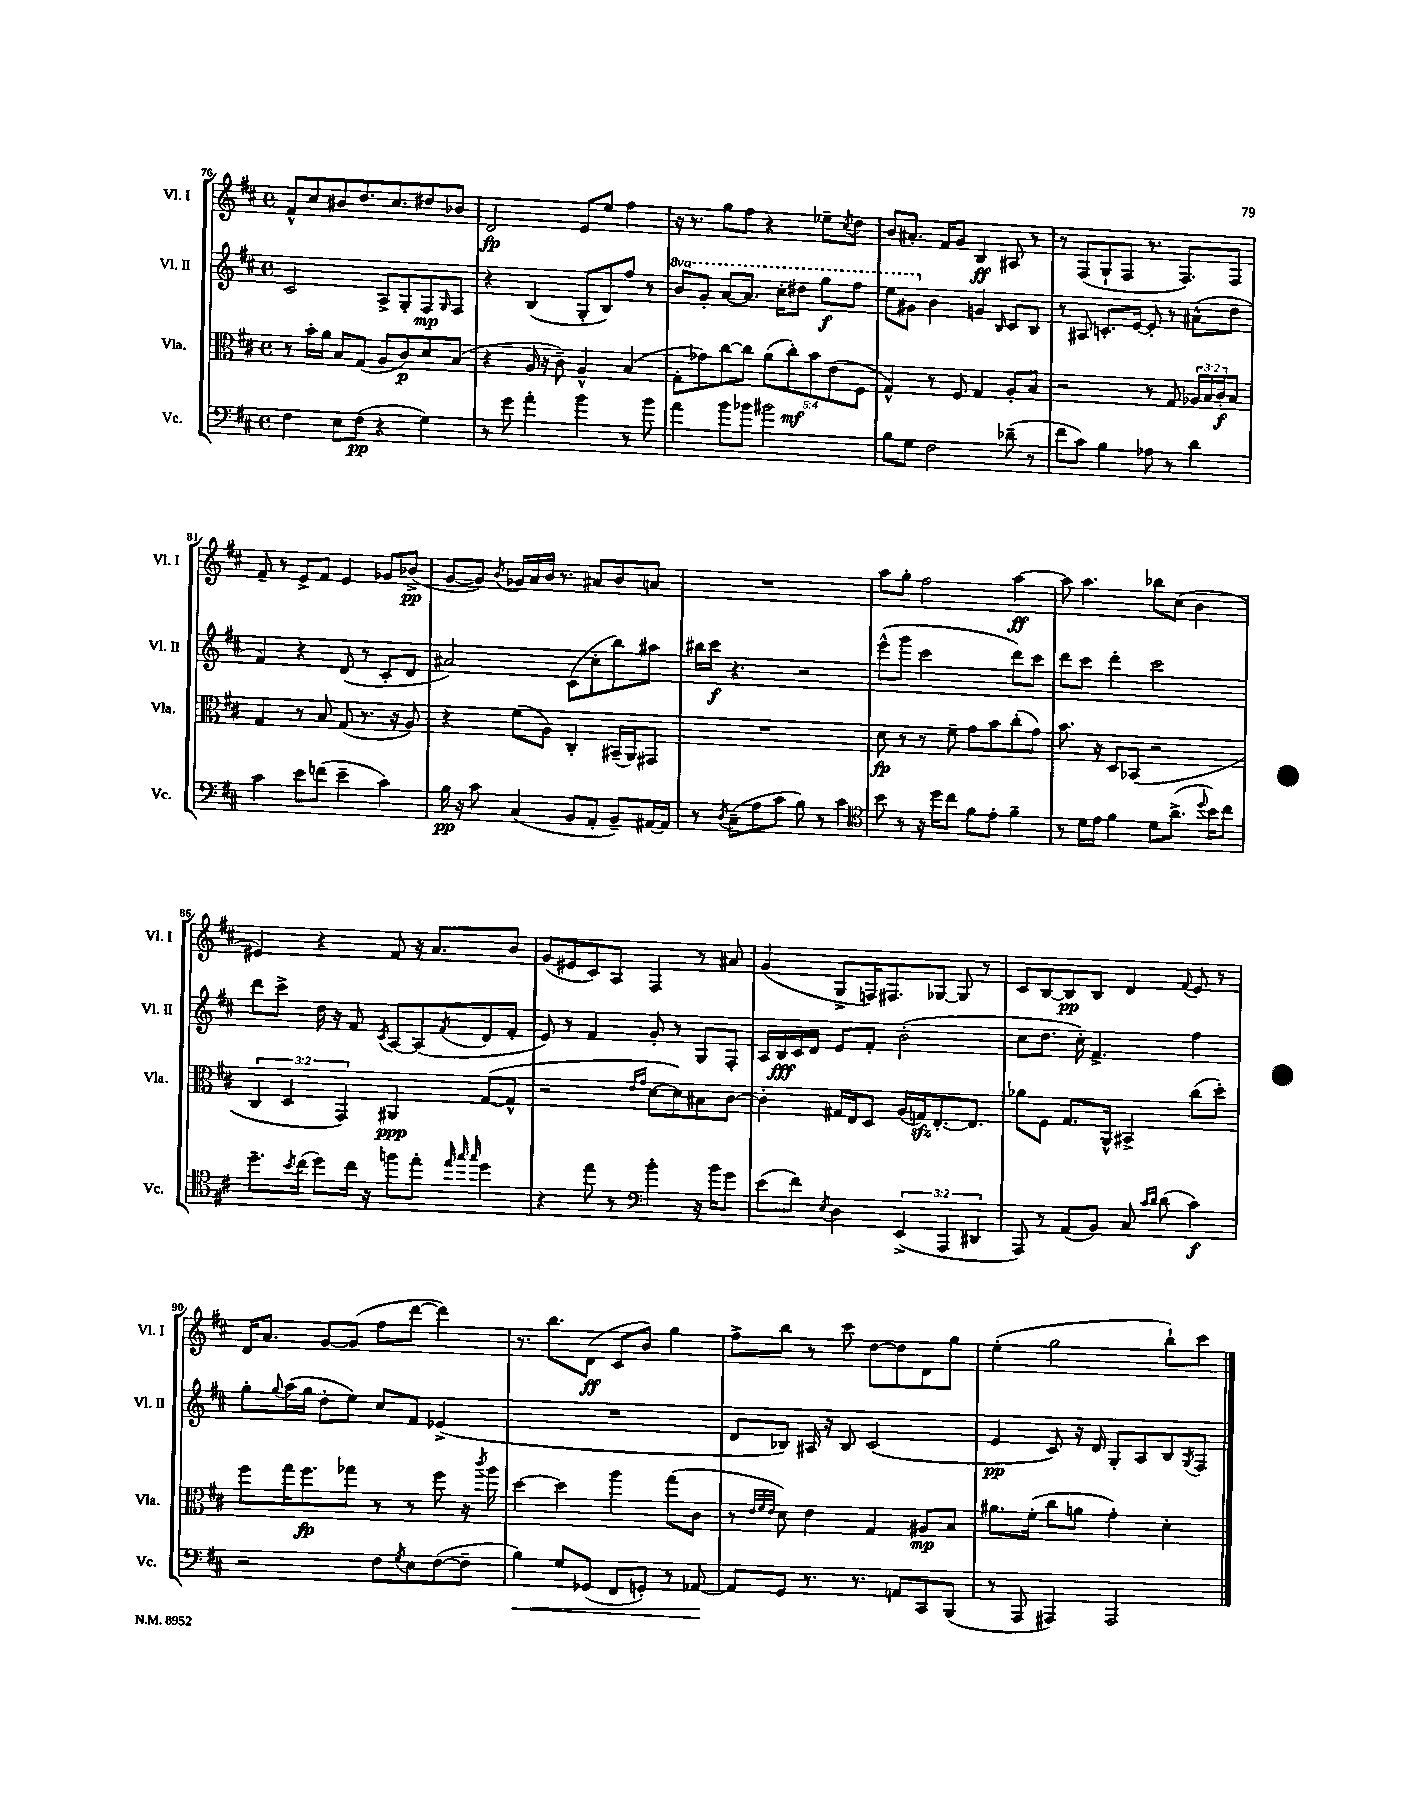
<<
\new StaffGroup <<
\new Staff = "s0" \with { instrumentName = "Vl. I" shortInstrumentName = "Vl. I" } {
    \clef treble \key d \major \defaultTimeSignature \time 4/4
    fis'8-^ cis''8 bis'8 d''8. cis''8. dis''8 bes'8 |
    d'2\fp e'8 e''8 fis''4 |
    r16 r8. g''8 fis''8 r4 ees''8-- \acciaccatura { cis''8 } d''8 |
    b'8 ais'8.-. fis'16 g'8 b4\ff ais8 r8 |
    r8 fis8( g8-! fis8 r8. fis8.) fis8 |
    fis'8-- r8 e'8-> fis'8 e'4 ges'8 bes'8->\pp( |
    g'8~ g'8) \acciaccatura { b'8 } ges'16 a'16 b'16 r8. ais'8 b'8 a'8 |
    R1 |
    a''8 g''8-. fis''2 a''4~\ff |
    a''8 a''4. bes''8 cis''8( b'4 |
    eis'4) r4 fis'8 r16 a'8. b'8 |
    g'8( eis'8 cis'8) a8 fis4 r8 ais'8 |
    g'4( g8-> f16) fis8. ges8~ ges8 r8 |
    cis'8 b8~ b8\pp b8 d'4 \appoggiatura { fis'8 } e'8 r8 |
    d'16 a'8. g'8~ g'8( fis''8 d'''8~ d'''4) |
    r8. b''8. d'8\ff( cis'8 b'8) g''4 |
    fis''8-> b''8 r8 cis'''8 d''8~ d''8 d'8 g''8 |
    e''4-.( g''2 b''8-!) cis'''8 \bar "|." |
}
\new Staff = "s1" \with { instrumentName = "Vl. II" shortInstrumentName = "Vl. II" } {
    \clef treble \key d \major \defaultTimeSignature \time 4/4 \set Staff.ottavationMarkups = #ottavation-simple-ordinals
    cis'2 a8-> g8-. fis8\mp \grace { g16 } fis8 |
    r4 b4( g8-. b8) fis''8 r8 |
    \ottava #1 b''8 g''8-. a''8~ a''8. cis'''16-. dis'''8 g'''8\f fis'''8 |
    e'''8 gis''8 \ottava #0 b'4 g'!4 \grace { b16 } cis'8 b8 |
    r8 ais8 c'8.-. e'16~ e'8-. r8 ais'8-^( d''8 |
    fis'4) r4 d'8( r8 cis'8-. d'8 |
    ais'2) cis'8( cis''8-. b''8) ais''8 |
    bis''16 cis'''16\f r4. r2 |
    e'''8-^( g'''8 cis'''2 d'''8) cis'''8 |
    d'''8 cis'''8 d'''4-. cis'''2 |
    d'''8 cis'''8-> d''16 r16 fis'8 \acciaccatura { cis'8 } a8~ a8( \acciaccatura { fis'8 } d'8 fis'8-. |
    e'8) r8 fis'4 g'8-. r8 g8 fis8-. |
    a16 b16\fff cis'16 d'16 e'8 fis'8-. b'2-.( |
    cis''8 d''8. cis''16-.) fis'4.-> fis''4 |
    g''8-. \appoggiatura { g''8 } a''16( g''16 d''8-. e''8) cis''8 fis'8 ees'4->( |
    R1 |
    d'8 bes8) ais16 r16 bes8 cis'2( |
    e'4\pp cis'8) r16 d'16 g8-. a8 b8 \acciaccatura { g8 } fis8 \bar "|." |
}
\new Staff = "s2" \with { instrumentName = "Vla." shortInstrumentName = "Vla." } {
    \clef alto \key d \major \defaultTimeSignature \time 4/4 \override Staff.TupletNumber.text = #tuplet-number::calc-fraction-text
    r8 b'16-. a'16 b8 g8( a8 cis'8\p) d'8 b8( |
    r4 a16 r16 cis'8--) a4-^ b4( |
    g8-. ges'8) cis''8~ cis''8 \tuplet 5/4 { a'8( cis''8-.\mf) b'8 e'8( fis8 } |
    g4-^) r8 fis8 g4 a8-. b8 |
    r2 r8 g8 \tuplet 3/2 { aes16 b16 cis'16-.\f } b8 |
    g4 r8 b8 g8( r8. r16 a8) |
    r4 fis'8( a8) cis4-. bis,16--( a,16) gis,8 |
    R1 |
    d'8\fp r8 r8 fis'8-- g'8 b'8 cis''8-.( g'8) |
    b'8. r16 d8 bes,8( r2 |
    \tuplet 3/2 { cis4 d4 g,4) } ais,4\ppp g8~( g8-^ |
    r2 \grace { e'16 g'16 } d'8~ d'8) bis8 cis'8~ |
    cis'4-. gis16 e16 d8 a16( g16\sfz) e8.~-. e8. |
    aes'8 fis8 g8. a,16-^ bis,4-> cis''8( d''8-.) |
    fis''8 g''16 fis''8.\fp ges''8 r8 r8 fis''8 r16 \acciaccatura { cis'''8 } a''16 |
    d''4~ d''4 a''4 g''8( cis'8 |
    r8 \grace { e'32 fis'32 e'32 } d'8) e'4 g4 ais8\mp b8 |
    ais'8. fis'16-.( cis''8 a'8 g'4-.) d'4-. \bar "|." |
}
\new Staff = "s3" \with { instrumentName = "Vc." shortInstrumentName = "Vc." } {
    \clef bass \key d \major \defaultTimeSignature \time 4/4 \override Staff.TupletNumber.text = #tuplet-number::calc-fraction-text
    fis4 e8 fis8\pp( r4 g4) |
    r8 g'8 a'4-. b'4 r8 b'8 |
    a'4 b'8 bes'8 bis'2 |
    b8 g8 fis2 des'8--( r8 |
    fis'8 cis'8) b4 aes8 r8 d'4 |
    cis'4 e'8 f'8( e'4-- cis'4) |
    b16\pp r16 cis'8 cis4( b,8 a,8-. b,8--) ais,16~ ais,16 |
    r8 \acciaccatura { d8 } cis8--( a8 cis'8 b8) r8 cis'4 |
    \clef tenor b'8 r8 r16 d''16 cis''8 fis'8 e'8-. fis'4-- |
    r8 d'16 e'16 fis'4 d'8 a'8.->( \appoggiatura { d''8 } b'16) cis''8 |
    d''8.-- \acciaccatura { b'8 } cis''16( d''8) cis''16 r16 f''8 e''8-. \grace { e''32 g''32 g''32 } d''4 |
    r4 e''8 r8 \clef bass b'4-. r16 b'16 g'8 |
    e'8( fis'8) \acciaccatura { e8 } d4 \tuplet 3/2 { e,4->( a,,4 dis,4 } |
    a,,8) r8 a,8( b,8) cis8 \grace { cis'16 d'16 } d'8( cis'4\f) |
    r2 fis8 \acciaccatura { g8 } e8 fis8~( fis8-- |
    b4\<) g8 ges,8( fis,8 g,8-.) r8 aes,8~\! |
    aes,8 g,8 r8. r8. a,8 cis,8 b,,8( |
    r8 a,,8 ais,,4) ais,,2 \bar "|." |
}
>>
>>
\layout { \context { \Score currentBarNumber = #76 } }
